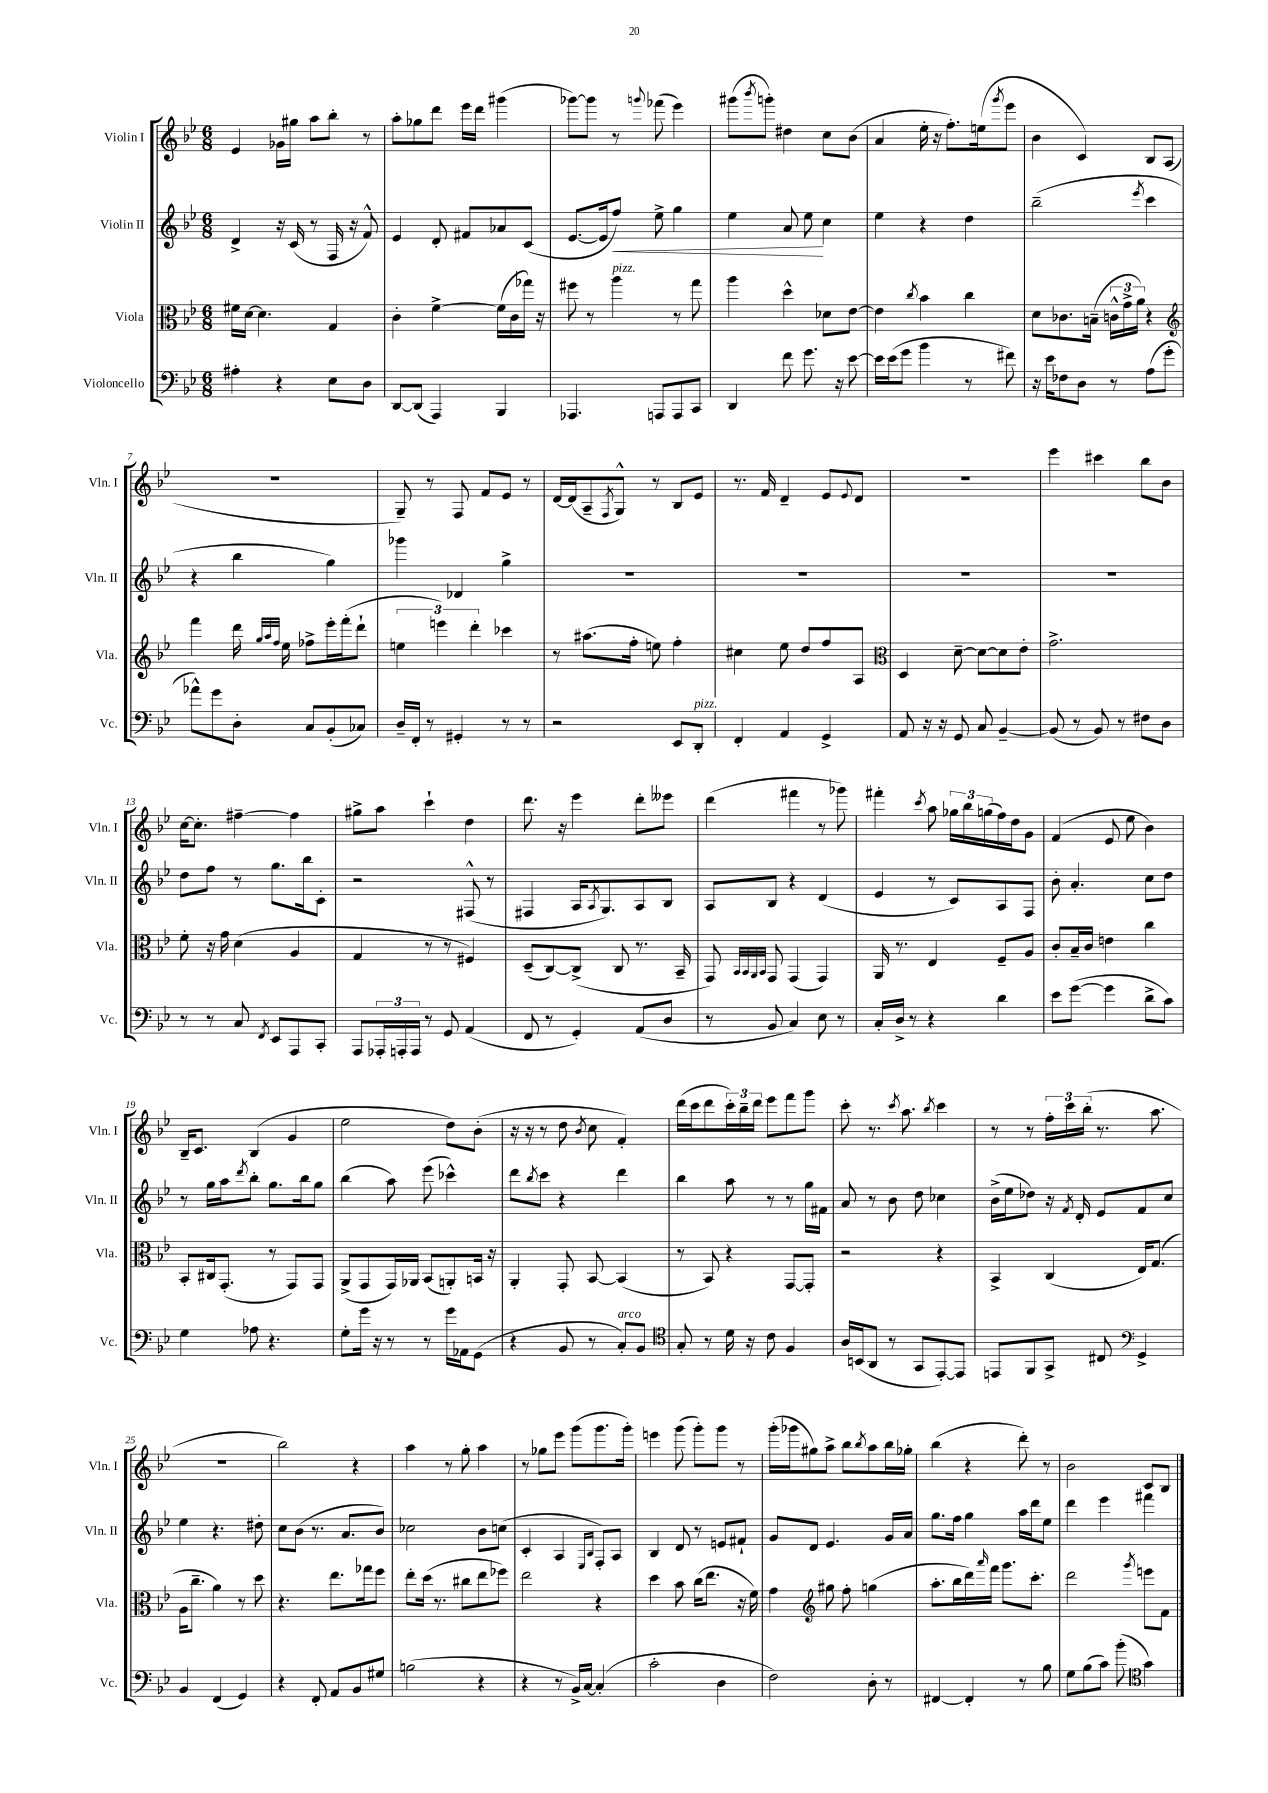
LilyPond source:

<<
\new StaffGroup <<
\new Staff = "s0" \with { instrumentName = "Violin I" shortInstrumentName = "Vln. I" } {
    \clef treble \key bes \major \numericTimeSignature \time 6/8
    ees'4 ges'16 gis''16 a''8 bes''8-. r8 |
    a''8-. ges''8 d'''8 ees'''16 d'''16 gis'''4( |
    ges'''8~) ges'''8 r8 \appoggiatura { g'''8 } fes'''8( ees'''4) |
    gis'''8( \acciaccatura { bes'''8 } g'''8-.) dis''4 c''8 bes'8( |
    a'4 ees''16-. r16 f''8.-.) e''16( \acciaccatura { g'''8 } ees'''8 |
    bes'4 c'4) bes8 a8( |
    R2. |
    g8--) r8 f8 f'8 ees'8 r8 |
    d'16~ d'16( a8-- \acciaccatura { f8 } g8-^) r8 bes8 ees'8 |
    r8. f'16 d'4-- ees'8 \appoggiatura { ees'8 } d'8 |
    R2. |
    ees'''4 cis'''4 bes''8 bes'8 |
    c''16~ c''8.-. fis''4~-- fis''4 |
    gis''8-> a''8 c'''4-! d''4 |
    d'''8. r16 ees'''4 d'''8-. eeses'''8 |
    d'''4( fis'''4 r8 ges'''8) |
    fis'''4-. \acciaccatura { c'''8 } a''8 \tuplet 3/2 { ges''16 bes''16 g''16( } f''16) d''16 g'8 |
    f'4( ees'8 ees''8 bes'4) |
    bes16-- c'8. bes4( g'4 |
    ees''2 d''8) bes'8-.( |
    r16 r16 r8 d''8 \acciaccatura { bes'8 } c''8 f'4-.) |
    d'''16( c'''16 d'''8 \tuplet 3/2 { c'''16-.) bes''16-- d'''16 } ees'''8 f'''8 g'''8 |
    c'''8-. r8. \acciaccatura { c'''8 } a''8. \acciaccatura { bes''8 } c'''4 |
    r8 r8 \tuplet 3/2 { f''16-. c'''16 bes''16-.( } r8. a''8. |
    R2. |
    bes''2) r4 |
    a''4 r8 g''8-. a''4 |
    r8 ges''8 ees'''8 g'''8( g'''8. g'''16-.) |
    e'''4 g'''8( g'''8-.) g'''8 r8 |
    g'''16-.( ges'''16 gis''8) a''8-> bes''8 \acciaccatura { bes''8 } a''8 bes''16 ges''16-. |
    bes''4( r4 d'''8-.) r8 |
    bes'2 c'8 bes8 \bar "|." |
}
\new Staff = "s1" \with { instrumentName = "Violin II" shortInstrumentName = "Vln. II" } {
    \clef treble \key bes \major \numericTimeSignature \time 6/8
    d'4-> r16 c'16( r8 f16 r16 f'8-^) |
    ees'4 d'8-. fis'8 aes'8 c'8( |
    ees'8.~ ees'16 f''8\<) ees''8-> g''4 |
    ees''4 a'8 ees''8\! c''4 |
    ees''4 r4 d''4 |
    bes''2--( \acciaccatura { ees'''8 } c'''4 |
    r4 bes''4 g''4) |
    ges'''4 des'4 g''4-> |
    R2. |
    R2. |
    R2. |
    R2. |
    d''8 f''8 r8 g''8. bes''16 c'8-. |
    r2 fis8-^( r8 |
    fis4 a16 \acciaccatura { a8 } g8.) a8 bes8 |
    a8 bes8 r4 d'4( |
    ees'4 r8 c'8) a8 f8 |
    bes'8-. a'4.-. c''8 d''8 |
    r8 g''16 a''16 \acciaccatura { d'''8 } bes''8-. g''8. bes''16 g''8 |
    bes''4( a''8) ees'''8( ces'''4-^) |
    d'''8 \acciaccatura { bes''8 } c'''8 r4 d'''4 |
    bes''4 a''8 r8 r8 g''16 fis'16 |
    a'8 r8 bes'8 d''8 ces''4 |
    bes'16->( ees''16 des''8) r16 \acciaccatura { f'8 } d'16-. ees'8 f'8 c''8 |
    ees''4 r4. dis''8-. |
    c''8 bes'8( r8. a'8. bes'8) |
    ces''2 bes'8 c''8( |
    c'4-. a4 \grace { ees16 bes16 } f8-.) a8 |
    bes4 d'8 r8 e'8 fis'8-! |
    g'8 d'8 ees'4. g'16 a'16 |
    g''8. f''16 g''4 a''16 d'''16 ees''8 |
    d'''4 ees'''4 fis'''4 \bar "|." |
}
\new Staff = "s2" \with { instrumentName = "Viola" shortInstrumentName = "Vla." } {
    \clef alto \key bes \major \numericTimeSignature \time 6/8
    fis'16 d'16~ d'4. g4 |
    c'4-. f'4~-> f'16( c'16 ges''16) r16 |
    fis''8 r8 a''4^\markup { \italic "pizz." } r8 g''8 |
    a''4 d''4-^ des'8 ees'8~ |
    ees'4 \acciaccatura { c''8 } bes'4 c''4 |
    d'8 ces'8. b16--( \tuplet 3/2 { c'16-^ g'16-> a'16) } r4 |
    \clef treble f'''4 d'''16 \grace { g''32 a''32 f''32 } ees''16 fes''8-> ees'''16-. f'''16-.( d'''8-! |
    \tuplet 3/2 { e''4 e'''4) d'''4-. } ces'''4 |
    r8 ais''8.( f''16-. e''8) f''4-. |
    cis''4 ees''8 d''8 f''8 a8 |
    \clef alto d4 d'8~-- d'8~ d'8 ees'8-. |
    g'2.-> |
    f'8-. r16 g'16 d'4( a4 |
    g4 r8 r8 fis4) |
    d8--( c8~) c8->( c8 r8. bes,16-- |
    g,8) \grace { bes,32 bes,32 a,32 bes,32 } g,8 g,4( g,4) |
    a,16 r8. ees4 f8-- a8 |
    c'8-. bes16-- c'16 e'4 c''4 |
    bes,8-. cis16 g,8.-.( r8 g,8) g,8 |
    a,8->( g,8 g,16) aes,16 bes,8( a,8-.) b,16 r16 |
    a,4-. g,8-. bes,8~ bes,4( |
    r8 bes,8) r4 g,8~ g,8-. |
    r2 r4 |
    bes,4-> c4( ees16) g8.( |
    a16 c''8.-- a'4) r8 d''8 |
    r4. ees''8. ges''16 f''8 |
    ees''8-. d''16( r8. cis''8 ees''8 fes''8) |
    ees''2 r4 |
    d''4 bes'8 c''16( ees''8. r16 f'16) |
    g'4 \clef treble gis''8 f''8-. g''4( |
    a''8.-. bes''16 d'''16) \grace { a'''16 } f'''16 g'''8. c'''8.-. |
    d'''2 \acciaccatura { g'''8 } e'''8 f'8 \bar "|." |
}
\new Staff = "s3" \with { instrumentName = "Violoncello" shortInstrumentName = "Vc." } {
    \clef bass \key bes \major \numericTimeSignature \time 6/8
    ais4-. r4 ees8 d8 |
    d,8~ d,8( a,,4) bes,,4 |
    aes,,4. a,,8 a,,8 c,8 |
    d,4 f'8 g'8. r16 ees'8~ |
    ees'16 ees'16( g'8 bes'4 r8 fis'8) |
    r16 ees'16 fes8 d8 r8 a8( g'8-. |
    aes'8-^) g'8 d8-. c8 bes,8-.( ces8) |
    d16-- f,16-. r8 gis,4-. r8 r8 |
    r2 ees,8 d,8-.^\markup { \italic "pizz." } |
    f,4-. a,4 g,4-> |
    a,8 r16 r16 g,8 c8 bes,4~-- |
    bes,8( r8 bes,8) r8 fis8 d8 |
    r8 r8 c8 \acciaccatura { f,8 } ees,8 a,,8 c,8-. |
    a,,8 \tuplet 3/2 { aes,,16-. a,,16-. a,,16 } r8 g,8 a,4( |
    f,8 r8 g,4-.) a,8( d8 |
    r8 bes,8 c4) ees8 r8 |
    c16-. d16-> r8 r4 d'4 |
    ees'8 g'8~( g'4 d'8-> c'8) |
    g4 aes8 r4. |
    g8-. g'16 r16 r8 r8 g'16 aes,16 g,8( |
    r4 bes,8 r8 c8-.^\markup { \italic "arco" }) bes,8 |
    \clef tenor g8-. r8 d'16 r16 c'8 f4 |
    a16 b,16( a,8 r8 g,8 ees,8~-.) ees,8 |
    e,8 f,8 g,8-> cis8 \clef bass g,4-> |
    bes,4 f,4( g,4) |
    r4 f,8-. a,8 bes,8 gis8 |
    b2( r4 |
    r4 r8 bes,16->) c16~ c4-.( |
    c'2-. d4 |
    f2) d8-. r8 |
    fis,4~ fis,4-. r8 bes8 |
    g8 bes8( c'8) bes'8-.( \clef tenor g'4) \bar "|." |
}
>>
>>
